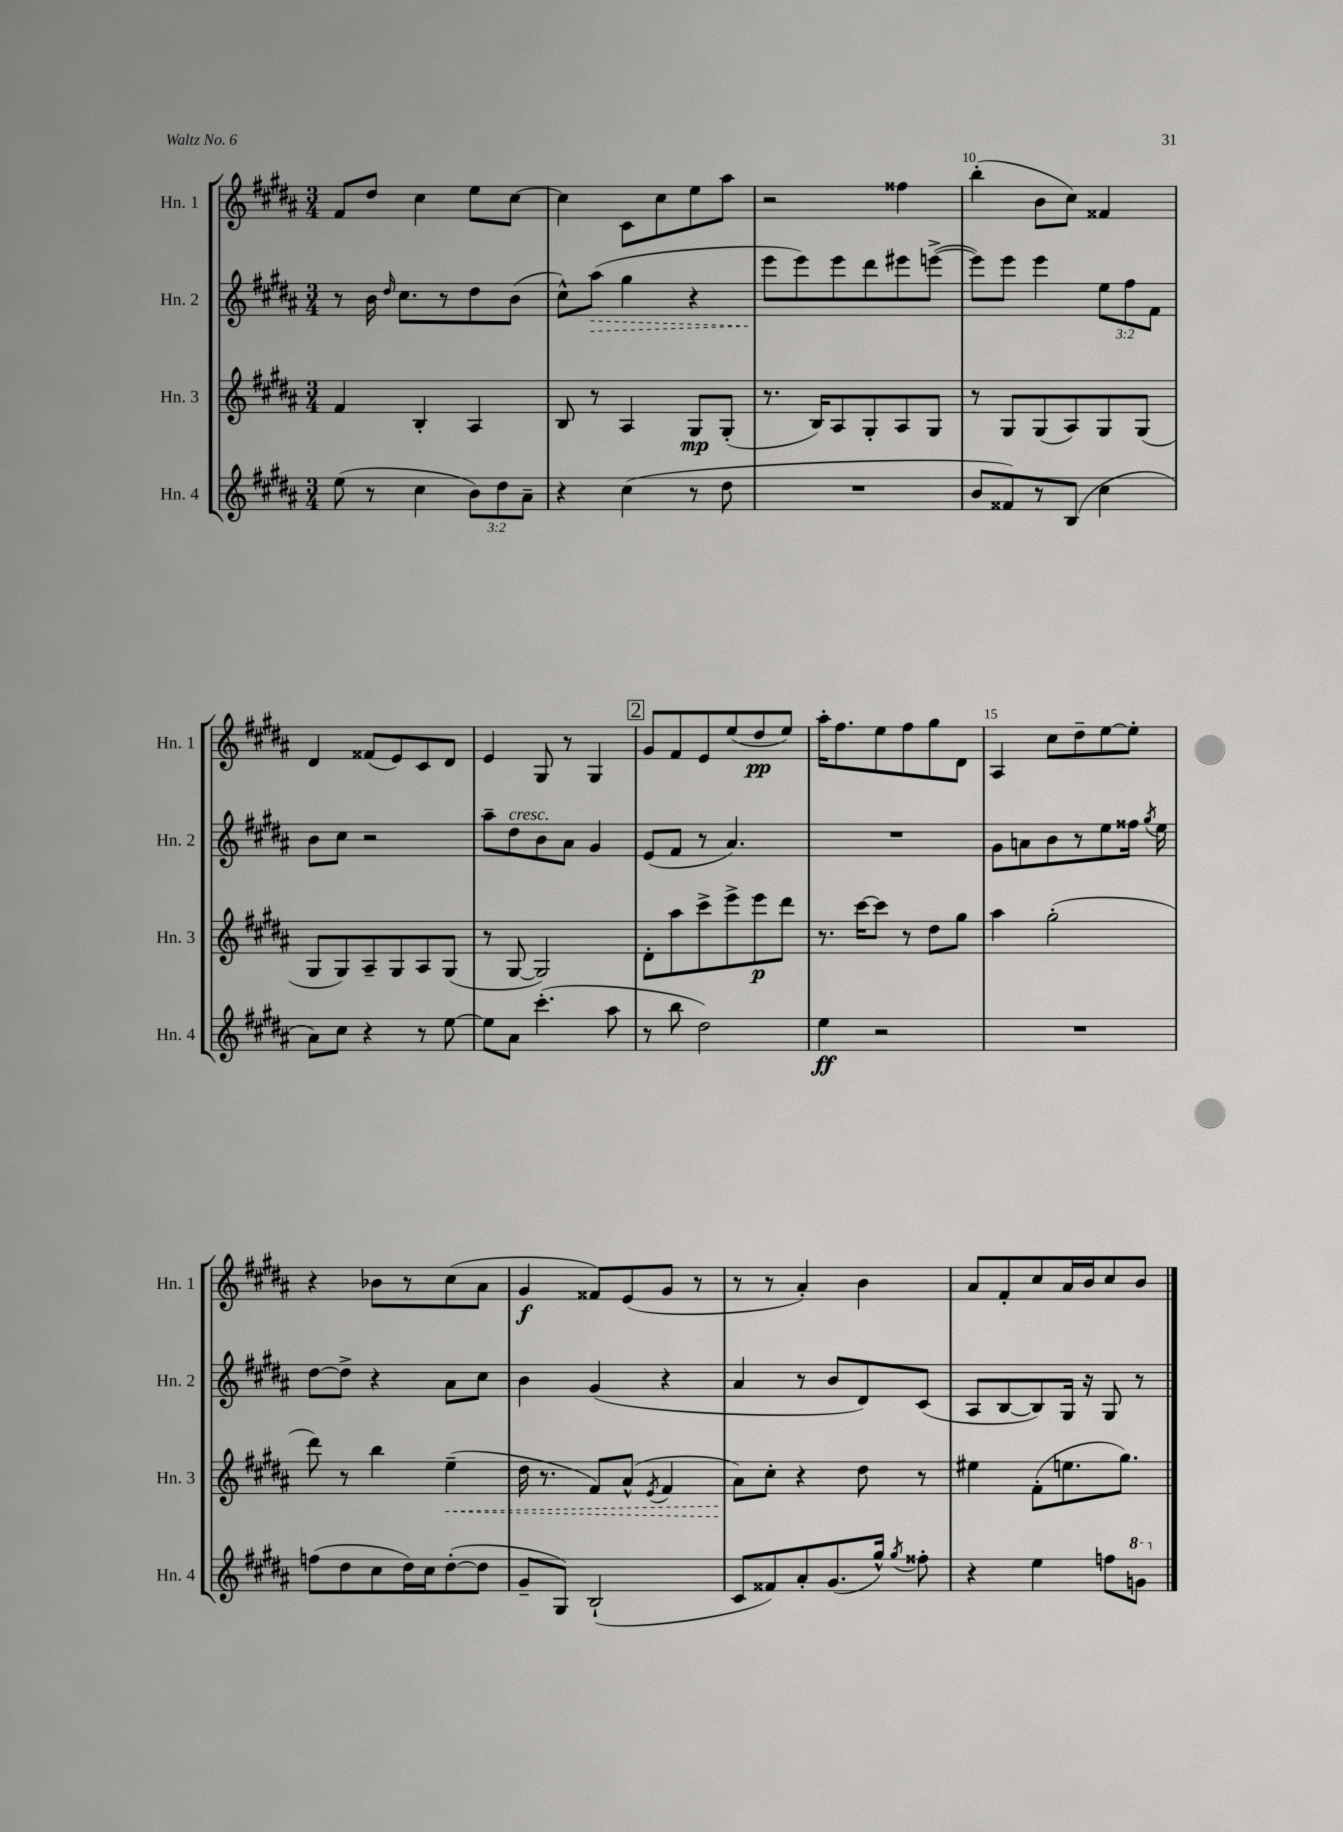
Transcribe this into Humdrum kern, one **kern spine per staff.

**kern	**dynam	**kern	**dynam	**kern	**dynam	**kern	**dynam
*part4	*part4	*part3	*part3	*part2	*part2	*part1	*part1
*staff4	*staff4	*staff3	*staff3	*staff2	*staff2	*staff1	*staff1
*I"Hn. 4	*	*I"Hn. 3	*	*I"Hn. 2	*	*I"Hn. 1	*
*I'Hn. 4	*	*I'Hn. 3	*	*I'Hn. 2	*	*I'Hn. 1	*
*clefG2	*	*clefG2	*	*clefG2	*	*clefG2	*
*k[f#c#g#d#a#]	*	*k[f#c#g#d#a#]	*	*k[f#c#g#d#a#]	*	*k[f#c#g#d#a#]	*
*M3/4	*	*M3/4	*	*M3/4	*	*M3/4	*
=7	=7	=7	=7	=7	=7	=7	=7
(8ee\	.	4f#/	.	8r	.	8f#/L	.
8r	.	.	.	16b\	.	8dd#/J	.
.	.	.	.	16qqdd#/	.	.	.
.	.	.	.	8.cc#\L	.	.	.
4cc#\	.	4B'/	.	.	.	4cc#\	.
.	.	.	.	8r	.	.	.
12b\L)	.	4A#/	.	8dd#\	.	8ee\L	.
12dd#\	.	.	.	.	.	.	.
.	.	.	.	(8b\J	.	[8cc#\J	.
12a#~\J	.	.	.	.	.	.	.
=8	=8	=8	=8	=8	=8	=8	=8
4r	.	8B/	.	8cc#^^\L)	.	4cc#\]	.
!	!	!	!	!	!LO:HP:b	!	!
.	.	8r	.	(8aa#\J	>	.	.
(4cc#\	.	4A#/	.	4gg#\	.	8c#\L	.
.	.	.	.	.	.	8cc#\	.
8r	.	8G#/L	mp	4r	.	8ee\	.
8dd#\	.	(8G#'/J	.	.	.	8aa#\J	.
=9	=9	=9	=9	=9	=9	=9	=9
2.r	.	8.r	.	8eee\L	.	2r	.
.	.	.	.	8eee\)	]	.	.
.	.	16B/KL)	.	.	.	.	.
.	.	8A#/	.	8eee\	.	.	.
.	.	8G#'/	.	8ddd#\	.	.	.
.	.	8A#/	.	8eee#X\	.	4ff##X\	.
.	.	8G#/J	.	([8eeen^\J	.	.	.
=10	=10	=10	=10	=10	=10	=10	=10
8b/L	.	8r	.	8eee\L])	.	(4bb'\	.
8f##X/)	.	8G#/L	.	8eee\J	.	.	.
8r	.	(8G#/	.	4eee\	.	8b\L	.
(8B/J	.	8A#/)	.	.	.	8cc#\J)	.
4cc#\	.	8G#/	.	12ee\L	.	4f##X/	.
.	.	.	.	12ff#\	.	.	.
.	.	(8G#/J	.	.	.	.	.
.	.	.	.	12f#\J	.	.	.
!!LO:LB:g=z
=11	=11	=11	=11	=11	=11	=11	=11
8a#\L)	.	8G#/L	.	8b\L	.	4d#/	.
8cc#\J	.	8G#/)	.	8cc#\J	.	.	.
4r	.	8A#~/	.	2r	.	(8f##X/L	.
.	.	8G#/	.	.	.	8e/)	.
8r	.	8A#/	.	.	.	8c#/	.
[8ee\	.	(8G#/J	.	.	.	8d#/J	.
=12	=12	=12	=12	=12	=12	=12	=12
8ee\L]	.	8r	.	8aa#~\L	.	4e/	.
!	!	!	!	!LO:TX:a:i:t=cresc.	!	!	!
8a#\J	.	[8G#/	.	8dd#\	.	.	.
(4.ccc#'\	.	2G#/])	.	8b\	.	8G#/	.
.	.	.	.	8a#\J	.	8r	.
.	.	.	.	4g#/	.	4G#/	.
8aa#\	.	.	.	.	.	.	.
!!LO:REH:place=s1:t=2
=13	=13	=13	=13	=13	=13	=13	=13
8r	.	8d#'\L	.	(8e/L	.	8g#/L	.
8bb\	.	8aa#\	.	8f#/J	.	8f#/	.
2dd#\)	.	8ccc#^\	.	8r	.	8e/	.
.	.	8eee^\	.	4.a#/)	.	(8ee/	.
.	.	8eee\	p	.	.	8dd#/	pp
.	.	8ddd#\J	.	.	.	8ee/J)	.
=14	=14	=14	=14	=14	=14	=14	=14
4ee\	ff	8.r	.	2.r	.	16aa#'\KL	.
.	.	.	.	.	.	8.ff#\	.
.	.	[16ccc#\KL	.	.	.	.	.
2r	.	8ccc#\J]	.	.	.	8ee\	.
.	.	8r	.	.	.	8ff#\	.
.	.	8dd#\L	.	.	.	8gg#\	.
.	.	8gg#\J	.	.	.	8d#\J	.
=15	=15	=15	=15	=15	=15	=15	=15
2.r	.	4aa#\	.	8g#\L	.	4A#/	.
.	.	.	.	8an\	.	.	.
.	.	(2gg#'\	.	8b\	.	8cc#\L	.
.	.	.	.	8r	.	8dd#~\	.
.	.	.	.	8ee\	.	[8ee\	.
.	.	.	.	16ff##X\Jk	.	8ee'\J]	.
.	.	.	.	8qgg#/	.	.	.
.	.	.	.	16ee\	.	.	.
!!LO:LB:g=z
=16	=16	=16	=16	=16	=16	=16	=16
(8ffn\L	.	8ddd#\)	.	[8dd#\L	.	4r	.
8dd#\	.	8r	.	8dd#^\J]	.	.	.
8cc#\	.	4bb\	.	4r	.	8b-X\L	.
16dd#\L)	.	.	.	.	.	8r	.
16cc#\J	.	.	.	.	.	.	.
!	!	!	!LO:HP:b	!	!	!	!
([8dd#'\	.	(4ee~\	<	8a#\L	.	(8cc#\	.
8dd#\J]	.	.	.	8cc#\J	.	8a#\J	.
=17	=17	=17	=17	=17	=17	=17	=17
8g#~/L	.	16dd#\	.	4b\	.	4g#/	f
.	.	8.r	.	.	.	.	.
8G#/J)	.	.	.	.	.	.	.
(2B`/	.	8f#/L)	.	(4g#/	.	8f##X/L)	.
.	.	(8a#^^/J	.	.	.	(8e/	.
.	.	8qe/	.	.	.	.	.
.	.	4f#/	.	4r	.	8g#/J	.
.	.	.	.	.	.	8r	.
=18	=18	=18	=18	=18	=18	=18	=18
8c#/L	.	8a#\L)	.	4a#/	.	8r	.
8f##X/)	.	8cc#'\J	[	.	.	8r	.
8a#'/	.	4r	.	8r	.	4a#'/)	.
(8.g#/	.	.	.	8b/L	.	.	.
.	.	8dd#\	.	8d#/)	.	4b\	.
16gg#^^/Jk)	.	.	.	.	.	.	.
8qgg#/	.	.	.	.	.	.	.
8ff##X'\	.	8r	.	(8c#/J	.	.	.
=19	=19	=19	=19	=19	=19	=19	=19
4r	.	4ee#X\	.	8A#/L	.	8a#/L	.
.	.	.	.	[8B/	.	8f#'/	.
4ee\	.	(8f#'\L	.	8B/])	.	8cc#/	.
.	.	8.een\	.	16G#/Jk	.	16a#/L	.
.	.	.	.	16r	.	16b/J	.
8ffn\L	.	.	.	8G#/	.	8cc#/	.
.	.	8.gg#\J)	.	.	.	.	.
*8va	*	*	*	*	*	*	*
8ggn\J	.	.	.	8r	.	8b/J	.
*X8va	*	*	*	*	*	*	*
==	==	==	==	==	==	==	==
*-	*-	*-	*-	*-	*-	*-	*-
